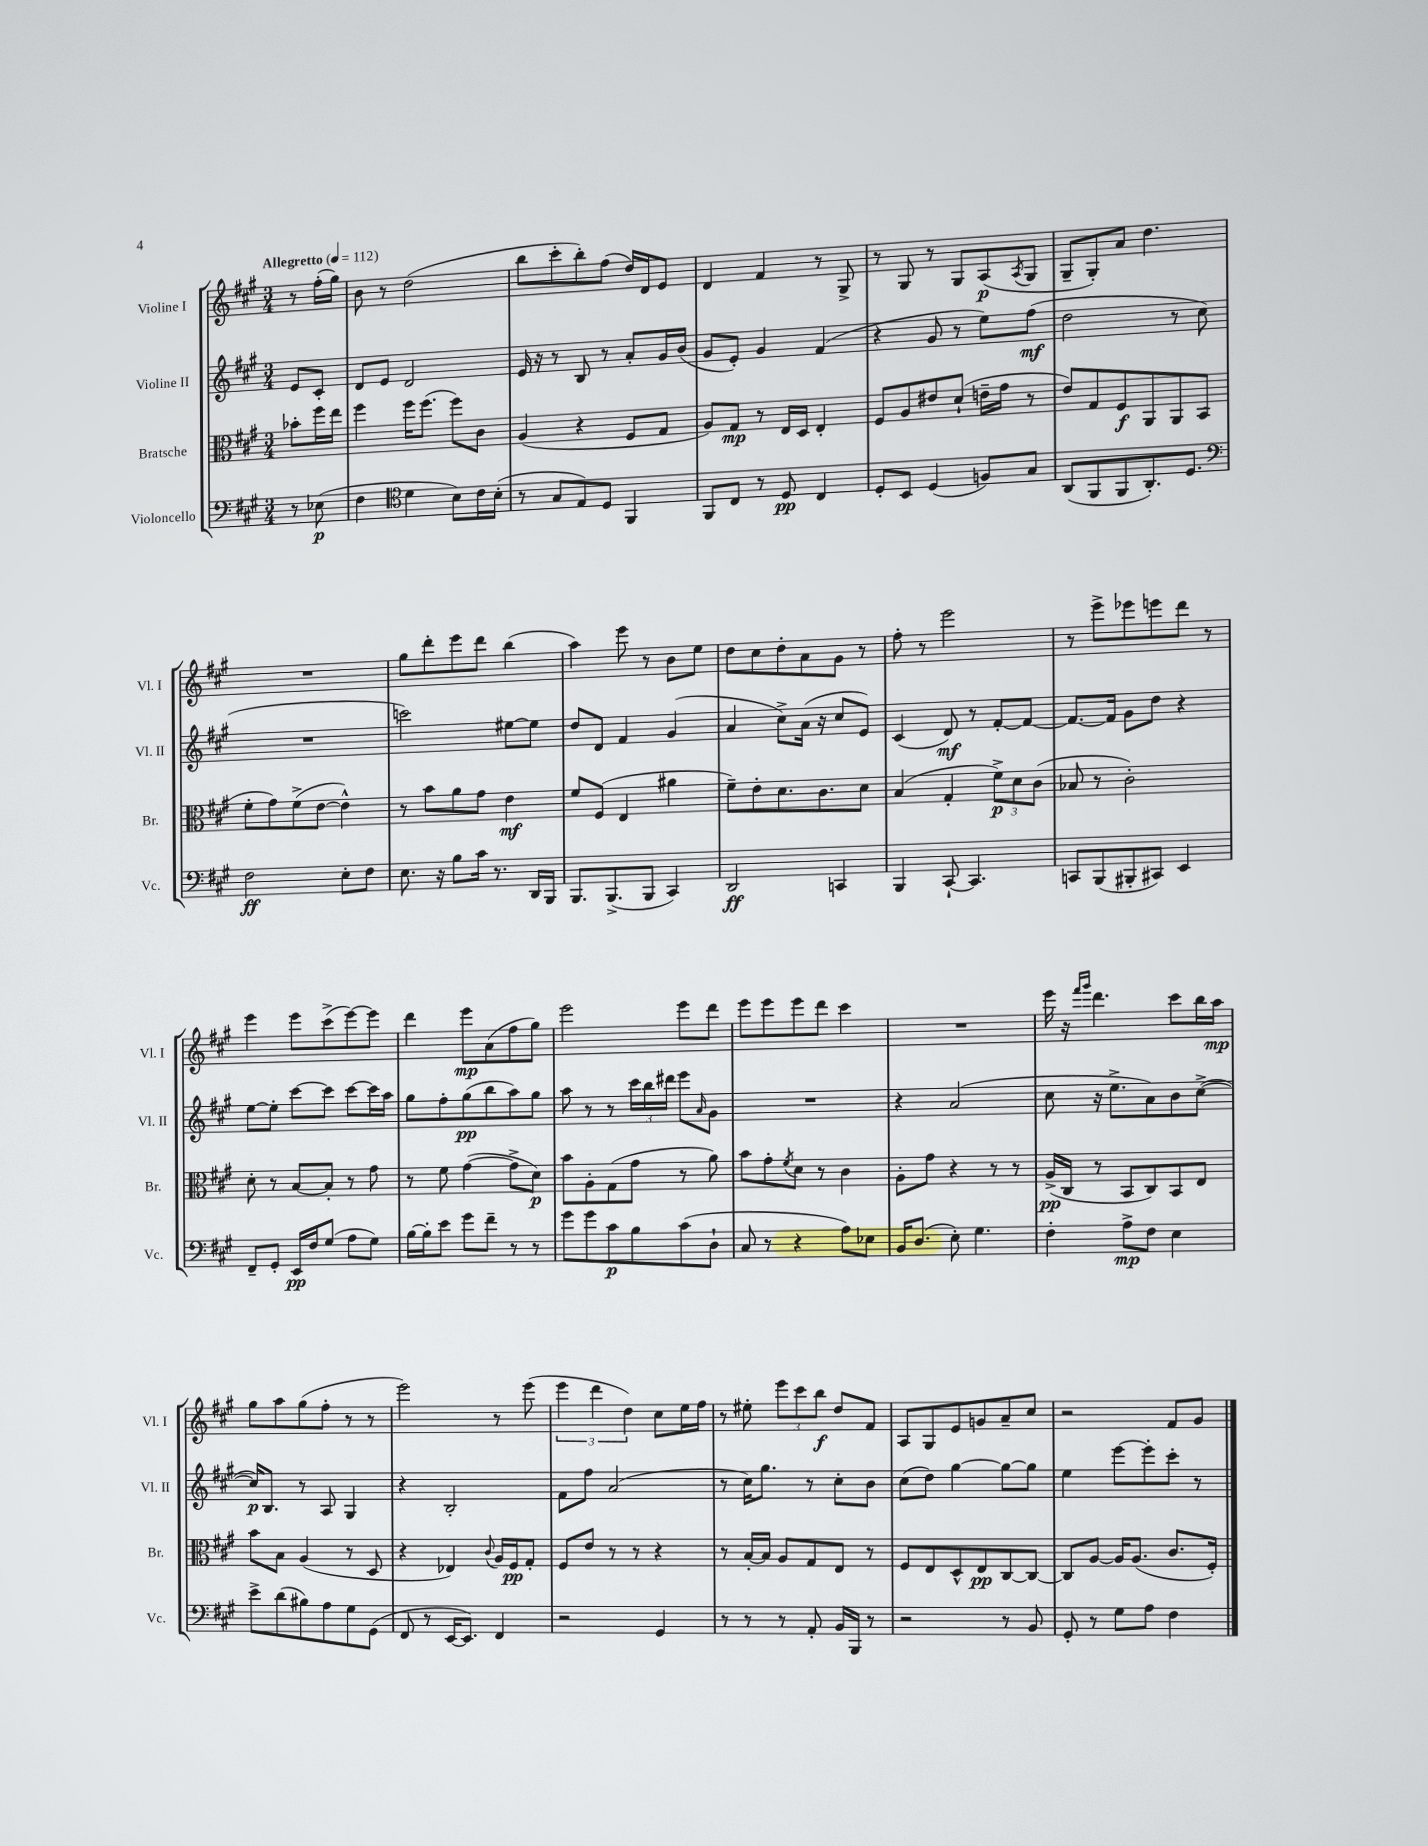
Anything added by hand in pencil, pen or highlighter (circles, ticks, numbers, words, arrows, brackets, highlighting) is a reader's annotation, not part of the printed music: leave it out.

**kern	**dynam	**kern	**dynam	**kern	**dynam	**kern	**dynam
*part4	*part4	*part3	*part3	*part2	*part2	*part1	*part1
*staff4	*staff4	*staff3	*staff3	*staff2	*staff2	*staff1	*staff1
*I"Violoncello	*	*I"Bratsche	*	*I"Violine II	*	*I"Violine I	*
*I'Vc.	*	*I'Br.	*	*I'Vl. II	*	*I'Vl. I	*
*clefF4	*	*clefC3	*	*clefG2	*	*clefG2	*
*k[f#c#g#]	*	*k[f#c#g#]	*	*k[f#c#g#]	*	*k[f#c#g#]	*
*M3/4	*	*M3/4	*	*M3/4	*	*M3/4	*
*MM112	*	*MM112	*	*MM112	*	*MM112	*
=	=	=	=	=	=	=	=
!	!	!	!	!	!	!LO:TX:a:B:t=Allegretto	!
8r	.	8b-X'\L	.	8e/L	.	8r	.
(8E-X\	p	16ff#\L	.	8c#'/J	.	(16ff#'\LL	.
.	.	16ee\JJ	.	.	.	16gg#\JJ)	.
=1	=1	=1	=1	=1	=1	=1	=1
4F#\	.	4ff#\	.	8d/L	.	8b\	.
.	.	.	.	8e/J	.	8r	.
*clefC4	*	*	*	*	*	*	*
4d\	.	16ff#\KL	.	2d/	.	(2dd\	.
.	.	(8.ff#\J	.	.	.	.	.
8B\L)	.	8ff#\L)	.	.	.	.	.
16c#\L	.	8c#\J	.	.	.	.	.
(16B'\JJ	.	.	.	.	.	.	.
=2	=2	=2	=2	=2	=2	=2	=2
8r	.	(4A/	.	16e/	.	8bb\L	.
.	.	.	.	16r	.	.	.
8G#/L	.	.	.	8r	.	8ccc#'\	.
8E/)	.	4r	.	8B/	.	8bb'\)	.
8D/J	.	.	.	8r	.	(8ff#\J	.
4FF#/	.	8F#/L	.	8a'/L	.	16dd/LL)	.
.	.	.	.	.	.	16d/J	.
.	.	8G#/J	.	16g#/L	.	8e/J	.
.	.	.	.	(16b/JJ	.	.	.
=3	=3	=3	=3	=3	=3	=3	=3
8FF#/L	.	8A/L)	.	8g#/L	.	4d/	.
8C#/J	.	8G#/J	mp	8e'/J)	.	.	.
8r	.	8r	.	4g#/	.	4f#/	.
8D/	pp	16E/LL	.	.	.	.	.
.	.	16D/JJ	.	.	.	.	.
4C#/	.	4E'/	.	(4f#/	.	8r	.
.	.	.	.	.	.	8G#^/	.
=4	=4	=4	=4	=4	=4	=4	=4
8D'/L	.	8F#/L	.	4r	.	8r	.
8BB/J	.	8A/	.	.	.	8G#/	.
(4D/	.	8e#X/	.	8g#/	.	8r	.
.	.	(8d`/J	.	8r	.	8G#/L	.
8Fn/L)	.	16en~\LL	.	8ee\L)	.	(8A/	p
.	.	16g#\JJ	.	.	.	.	.
.	.	.	.	.	.	8qA/	.
8G#/J	.	8r	.	(8ff#\J	mf	8G#/J	.
=5	=5	=5	=5	=5	=5	=5	=5
(8AA/L	.	8e/L)	.	2dd\	.	8G#~/L	.
8FF#/	.	8G#/	.	.	.	8G#'/)	.
8FF#/	.	8F#/	f	.	.	8a/J	.
8.AA'/)	.	8AA/	.	.	.	4.dd\	.
.	.	8AA/	.	8r	.	.	.
8.D/J	.	.	.	.	.	.	.
.	.	(8BB/J	.	8cc#\	.	.	.
!!LO:LB:g=z
=6	=6	=6	=6	=6	=6	=6	=6
*clefF4	*	*	*	*	*	*	*
2F#\	ff	8f#'\L	.	2.r	.	2.r	.
.	.	8g#\)	.	.	.	.	.
.	.	(8f#^\	.	.	.	.	.
.	.	[8e\J	.	.	.	.	.
8E'\L	.	4e^^\])	.	.	.	.	.
8F#\J	.	.	.	.	.	.	.
=7	=7	=7	=7	=7	=7	=7	=7
8.E\	.	8r	.	2cccn\)	.	8gg#\L	.
.	.	8b\L	.	.	.	8ddd'\	.
16r	.	.	.	.	.	.	.
8B\L	.	8a\	.	.	.	8eee\	.
16c#\Jk	.	8g#\J	.	.	.	8ddd\J	.
8.r	.	.	.	.	.	.	.
.	.	4e\	mf	[8ee#X\L	.	(4bb\	.
16DD/LL	.	.	.	8ee#\J]	.	.	.
16BBB/JJ	.	.	.	.	.	.	.
=8	=8	=8	=8	=8	=8	=8	=8
8.BBB/L	.	8f#/L	.	8dd/L	.	4aa\)	.
.	.	(8F#/J	.	8d/J	.	.	.
(8.BBB^/	.	.	.	.	.	.	.
.	.	4E/	.	4f#/	.	8eee\	.
8BBB/J	.	.	.	.	.	8r	.
4CC#/)	.	4a#X\	.	(4g#/	.	8b\L	.
.	.	.	.	.	.	8ee\J	.
=9	=9	=9	=9	=9	=9	=9	=9
2DD/	ff	8f#~\L)	.	4a/	.	8dd\L	.
.	.	8e'\	.	.	.	8cc#\	.
.	.	8.d\	.	8cc#^\L)	.	8dd'\	.
.	.	.	.	(16a\Jk	.	8a\	.
.	.	8.c#\	.	16r	.	.	.
4CCn/	.	.	.	8cc#/L	.	8g#\J	.
.	.	8d\J	.	8e/J)	.	8r	.
=10	=10	=10	=10	=10	=10	=10	=10
4BBB/	.	(4B/	.	(4c#/	.	8ff#'\	.
.	.	.	.	.	.	8r	.
[8CC#`/	.	4G#'/	.	8d/)	mf	2eee\	.
4.CC#/]	.	.	.	8r	.	.	.
.	.	12f#^\L)	p	[8f#'/L	.	.	.
.	.	12d\	.	.	.	.	.
.	.	.	.	8f#/J_	.	.	.
.	.	(12c#\J	.	.	.	.	.
=11	=11	=11	=11	=11	=11	=11	=11
8CCn/L	.	8B-X/	.	8.f#/L_	.	8r	.
(8BBB/	.	8r	.	.	.	8eee^\L	.
.	.	.	.	16f#/Jk]	.	.	.
8BBB#X'/	.	2c#'\)	.	8g#\L	.	8eee-X\	.
8CC#X/J)	.	.	.	8dd\J	.	8eeen\	.
4EE/	.	.	.	4r	.	8ddd\J	.
.	.	.	.	.	.	8r	.
!!LO:LB:g=z
=12	=12	=12	=12	=12	=12	=12	=12
8FF#~/L	.	8d'\	.	[8ee\L	.	4eee\	.
8GG#'/J	.	8r	.	8ee'\J]	.	.	.
16EE/LL	pp	[8B/L	.	[8ccc#\L	.	8eee\L	.
16F#/J	.	.	.	.	.	.	.
(8G#/J	.	8B'/J]	.	8ccc#\J]	.	(8ccc#^\	.
8A\L	.	8r	.	[8ccc#\L	.	[8eee\)	.
8G#\J)	.	8g#\	.	16ccc#\L]	.	8eee\J]	.
.	.	.	.	16aa\JJ	.	.	.
=13	=13	=13	=13	=13	=13	=13	=13
[16B\LL	.	8r	.	8gg#\L	.	4ddd\	.
16B'\J]	.	.	.	.	.	.	.
8e\J	.	8f#\	.	8ff#'\	.	.	.
8g#\L	.	([4g#\	.	(8gg#\	pp	8eee\L	mp
8f#~\J	.	.	.	8bb\	.	(8a\	.
8r	.	8g#^\L]	.	8aa\)	.	8ff#\	.
8r	.	8d\J)	p	8gg#\J	.	8gg#\J)	.
=14	=14	=14	=14	=14	=14	=14	=14
8g#\L	.	8b\L	.	8aa\	.	2eee\	.
8g#\	.	8A'\	.	8r	.	.	.
8c#\	p	(8G#\	.	8r	.	.	.
8B\	.	8g#\J	.	24ccc#\LL	.	.	.
.	.	.	.	24bb\	.	.	.
.	.	.	.	24ddd#X\JJ	.	.	.
(8c#\	.	8r	.	8eee\L	.	8eee\L	.
.	.	.	.	16qqa/	.	.	.
8D`\J	.	8a\)	.	8g#\J	.	8ddd\J	.
=15	=15	=15	=15	=15	=15	=15	=15
8C#/	.	8b\L	.	2.r	.	8eee\L	.
8r	.	8g#'\	.	.	.	8eee\	.
.	.	8qf#/	.	.	.	.	.
4r	.	8d\J	.	.	.	8eee\	.
.	.	8r	.	.	.	8ddd\J	.
8A\L)	.	4c#\	.	.	.	4ccc#\	.
8E-X\J	.	.	.	.	.	.	.
=16	=16	=16	=16	=16	=16	=16	=16
16BB/KL	.	8A'\L	.	4r	.	2.r	.
(8.D/J	.	.	.	.	.	.	.
.	.	8g#\J	.	.	.	.	.
8E'\)	.	4r	.	(2a/	.	.	.
4.G#\	.	.	.	.	.	.	.
.	.	8r	.	.	.	.	.
.	.	8r	.	.	.	.	.
=17	=17	=17	=17	=17	=17	=17	=17
4F#'\	.	(16A^/LL	pp	8cc#\	.	16eee\	.
.	.	16C#/JJ	.	.	.	16r	.
.	.	.	.	.	.	16qqfff#/LL	.
.	.	.	.	.	.	16qqggg#/JJ	.
.	.	8r	.	16r	.	4.ddd\	.
.	.	.	.	8.ee^\L	.	.	.
8A^\L	mp	8BB/L	.	.	.	.	.
8F#\J	.	8C#/)	.	8a\)	.	.	.
4E\	.	8BB/	.	8b\	.	8ccc#\L	.
.	.	8E/J	.	([8cc#^\J	.	16bb\L	.
.	.	.	.	.	.	16aa\JJ	mp
!!LO:LB:g=z
=18	=18	=18	=18	=18	=18	=18	=18
8e^\L	.	8b\L	.	16cc#/KL])	p	8gg#\L	.
.	.	.	.	8.B/J	.	.	.
(8d\	.	8B\J	.	.	.	8aa\	.
8B#X\)	.	(4A/	.	8r	.	(8gg#\	.
8A\	.	.	.	8A/	.	8ff#'\J	.
8G#\	.	8r	.	4G#/	.	8r	.
(8GG#\J	.	8D/	.	.	.	8r	.
=19	=19	=19	=19	=19	=19	=19	=19
8FF#/	.	4r	.	4r	.	2eee\)	.
8r	.	.	.	.	.	.	.
[16EE/KL	.	4E-X/)	.	2B'/	.	.	.
8.EE/J])	.	.	.	.	.	.	.
.	.	8qqc#/	.	.	.	.	.
4FF#/	.	16A/LL	.	.	.	8r	.
.	.	16F#/J	pp	.	.	.	.
.	.	8G#'/J	.	.	.	(8eee\	.
=20	=20	=20	=20	=20	=20	=20	=20
2r	.	8F#/L	.	8f#\L	.	6eee\	.
.	.	8e/J	.	8ff#\J	.	.	.
.	.	.	.	.	.	6ddd\	.
.	.	8r	.	(2a/	.	.	.
.	.	.	.	.	.	6dd\)	.
.	.	8r	.	.	.	.	.
4GG#/	.	4r	.	.	.	8cc#\L	.
.	.	.	.	.	.	16ee\L	.
.	.	.	.	.	.	16ff#\JJ	.
=21	=21	=21	=21	=21	=21	=21	=21
8r	.	8r	.	8r	.	8r	.
8r	.	[16B'/LL	.	16cc#\KL)	.	8ee#X'\	.
.	.	16B/JJ]	.	8.gg#\J	.	.	.
8r	.	8A/L	.	.	.	12eee\L	.
.	.	.	.	.	.	12ccc#\	.
8AA'/	.	8G#/	.	8r	.	.	.
.	.	.	.	.	.	12bb\J	f
16BB/LL	.	8E/J	.	8cc#'\L	.	8dd/L	.
16BBB/JJ	.	.	.	.	.	.	.
8r	.	8r	.	8b\J	.	8f#/J	.
=22	=22	=22	=22	=22	=22	=22	=22
2r	.	8F#/L	.	(8cc#\L	.	8A/L	.
.	.	8E/	.	8dd\J)	.	8G#/	.
.	.	8D^^/	.	[4gg#\	.	8e/	.
.	.	8E/	pp	.	.	8gn/	.
8r	.	[8C#/	.	8gg#\L_	.	8a~/	.
8BB/	.	8C#/J_	.	8gg#\J]	.	8cc#/J	.
=23	=23	=23	=23	=23	=23	=23	=23
8GG#'/	.	8C#/L]	.	4ee\	.	2r	.
8r	.	[8A/J	.	.	.	.	.
8G#\L	.	16A/KL]	.	[8eee\L	.	.	.
.	.	(8.A/J	.	.	.	.	.
8A\J	.	.	.	8eee'\]	.	.	.
4F#\	.	8.c#/L	.	8ccc#'\J	.	8f#/L	.
.	.	.	.	8r	.	8g#/J	.
.	.	16F#'/Jk)	.	.	.	.	.
==	==	==	==	==	==	==	==
*-	*-	*-	*-	*-	*-	*-	*-
